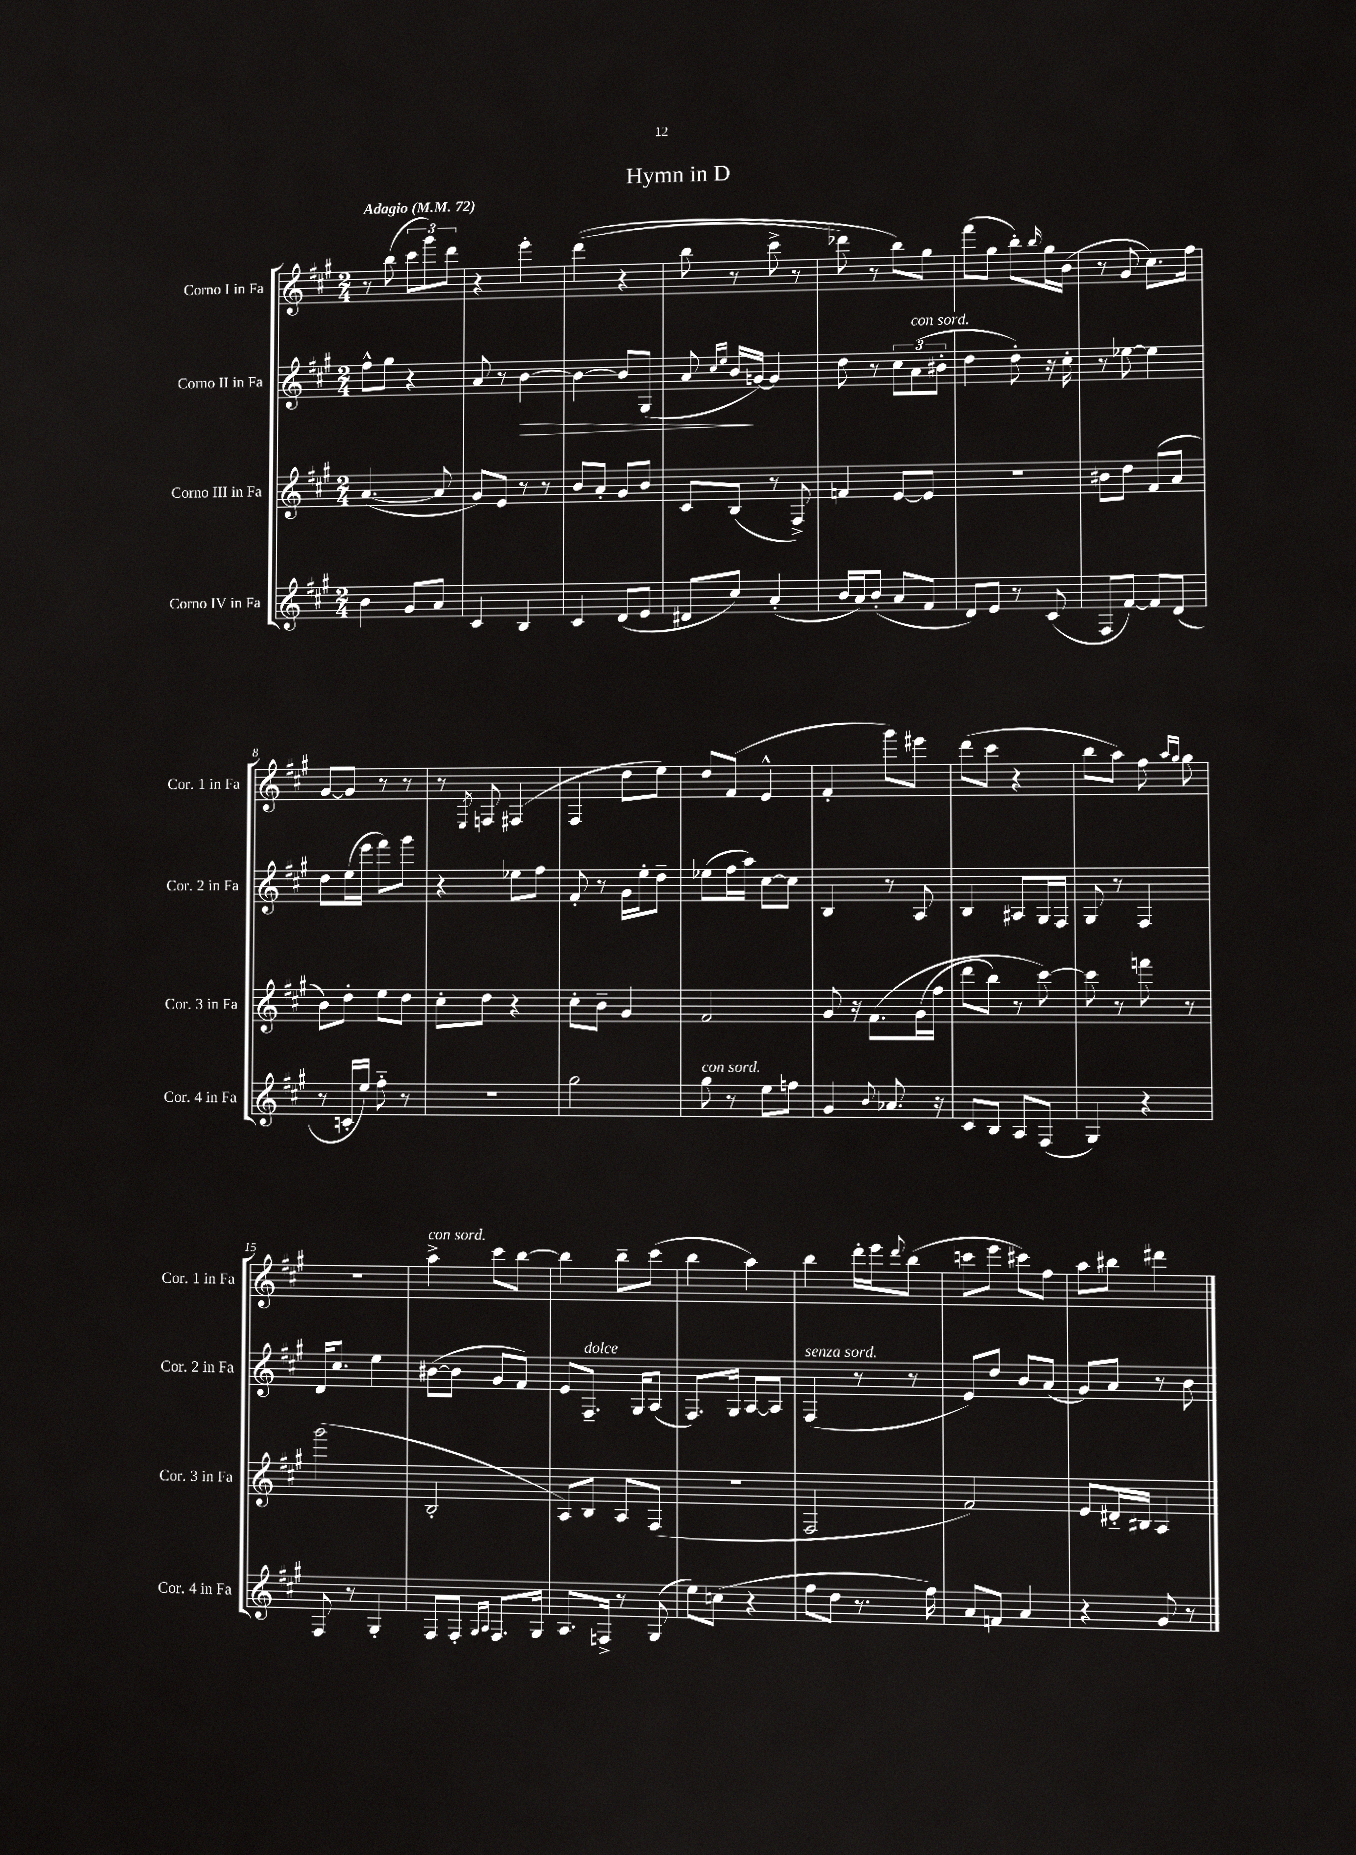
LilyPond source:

\header { title = "Hymn in D" }
<<
\new StaffGroup <<
\new Staff = "s0" \with { instrumentName = "Corno I in Fa" shortInstrumentName = "Cor. 1 in Fa" } {
    \clef treble \key a \major \numericTimeSignature \time 2/4 \tempo "Adagio" 4 = 72
    r8 b''8( \tuplet 3/2 { cis'''8 gis'''8) d'''8 } |
    r4 e'''4-. |
    d'''4(\( r4 |
    b''8 r8 cis'''8-> r8 |
    des'''8) r8 b''8\) gis''8 |
    fis'''8( gis''8 b''8-.) \grace { b''16 } gis''16 b'16( |
    r8 gis'8 cis''8.) fis''16 |
    gis'8~ gis'8 r8 r8 |
    r8 \acciaccatura { e8 } f8 fis4( |
    fis4 d''8 e''8) |
    d''8 fis'8( e'4-^ |
    fis'4-. gis'''8) eis'''8 |
    d'''8( cis'''8 r4 |
    b''8 a''8) fis''8 \grace { a''16 gis''16 } gis''8 |
    r2 |
    a''4->^\markup { \italic "con sord." } cis'''8 b''8~ |
    b''4 b''8-- cis'''8( |
    b''4 a''4) |
    b''4 d'''16-. e'''16 \appoggiatura { d'''8 } b''8( |
    c'''8 e'''8 cis'''8) fis''8 |
    a''8 bis''8 dis'''4 \bar "|." |
}
\new Staff = "s1" \with { instrumentName = "Corno II in Fa" shortInstrumentName = "Cor. 2 in Fa" } {
    \clef treble \key a \major \numericTimeSignature \time 2/4
    fis''8-^ gis''8 r4 |
    a'8 r8 b'4~\> |
    b'4~ b'8 gis8( |
    a'8 \grace { cis''16 e''16 } b'16\! g'16~) g'4 |
    d''8 r8 \tuplet 3/2 { cis''8 a'8^\markup { \italic "con sord." }( bis'8-. } |
    d''4 d''8-.) r16 cis''16-. |
    r8 ees''8~ ees''4 |
    d''8 e''16( e'''16 fis'''8) gis'''8 |
    r4 ees''8 fis''8 |
    fis'8-. r8 gis'16 e''16-. d''8-- |
    ees''8( fis''16 a''16) cis''8~ cis''8 |
    b4 r8 a8 |
    b4 ais8 gis16 fis16 |
    gis8 r8 fis4 |
    d'16 cis''8. e''4 |
    bis'8~( bis'8 gis'8 fis'8) |
    e'8 fis8.--^\markup { \italic "dolce" } gis16 a8( |
    fis8.) gis16 a8~ a8 |
    fis4^\markup { \italic "senza sord." }( r8 r8 |
    e'8) d''8 b'8 a'8( |
    gis'8) a'8 r8 b'8 \bar "|." |
}
\new Staff = "s2" \with { instrumentName = "Corno III in Fa" shortInstrumentName = "Cor. 3 in Fa" } {
    \clef treble \key a \major \numericTimeSignature \time 2/4
    a'4.~( a'8 |
    gis'8) e'8 r8 r8 |
    b'8 a'8-. gis'8 b'8 |
    cis'8 b8( r8 fis8->) |
    f'4 e'8~ e'8 |
    r2 |
    bis'8 d''8 fis'8( a'8 |
    b'8) d''8-. e''8 d''8 |
    cis''8-. d''8 r4 |
    cis''8-. b'8-- gis'4 |
    fis'2 |
    gis'8 r16 fis'8.\( gis'16( fis''16 |
    d'''8 b''8) r8 cis'''8~\) |
    cis'''8 r8 f'''8 r8 |
    gis'''2( |
    b2-. |
    a8) b8 a8 fis8( |
    R2 |
    fis2 |
    fis'2) |
    e'8 dis'16-_ bis16 a4 \bar "|." |
}
\new Staff = "s3" \with { instrumentName = "Corno IV in Fa" shortInstrumentName = "Cor. 4 in Fa" } {
    \clef treble \key a \major \numericTimeSignature \time 2/4
    b'4 gis'8 a'8 |
    cis'4 b4 |
    cis'4 d'8( e'8 |
    dis'8 cis''8) a'4-.( |
    b'16 a'16) b'8-.( a'8 fis'8 |
    d'8) e'8 r8 cis'8( |
    fis8 fis'8~) fis'8 d'8( |
    r8 c'16-. e''16) fis''8-_ r8 |
    r2 |
    gis''2 |
    gis''8^\markup { \italic "con sord." } r8 e''8 f''8 |
    gis'4 \appoggiatura { b'8 } aes'8. r16 |
    cis'8 b8 a8 fis8( |
    gis4) r4 |
    fis8 r8 gis4-. |
    fis8 fis8-. \grace { gis16 a16 } fis8. gis16 |
    a8. f16-> r8 gis8( |
    e''8) c''8( r4 |
    fis''8 d''8 r8. fis''16) |
    a'8 f'8 a'4 |
    r4 gis'8 r8 \bar "|." |
}
>>
>>
